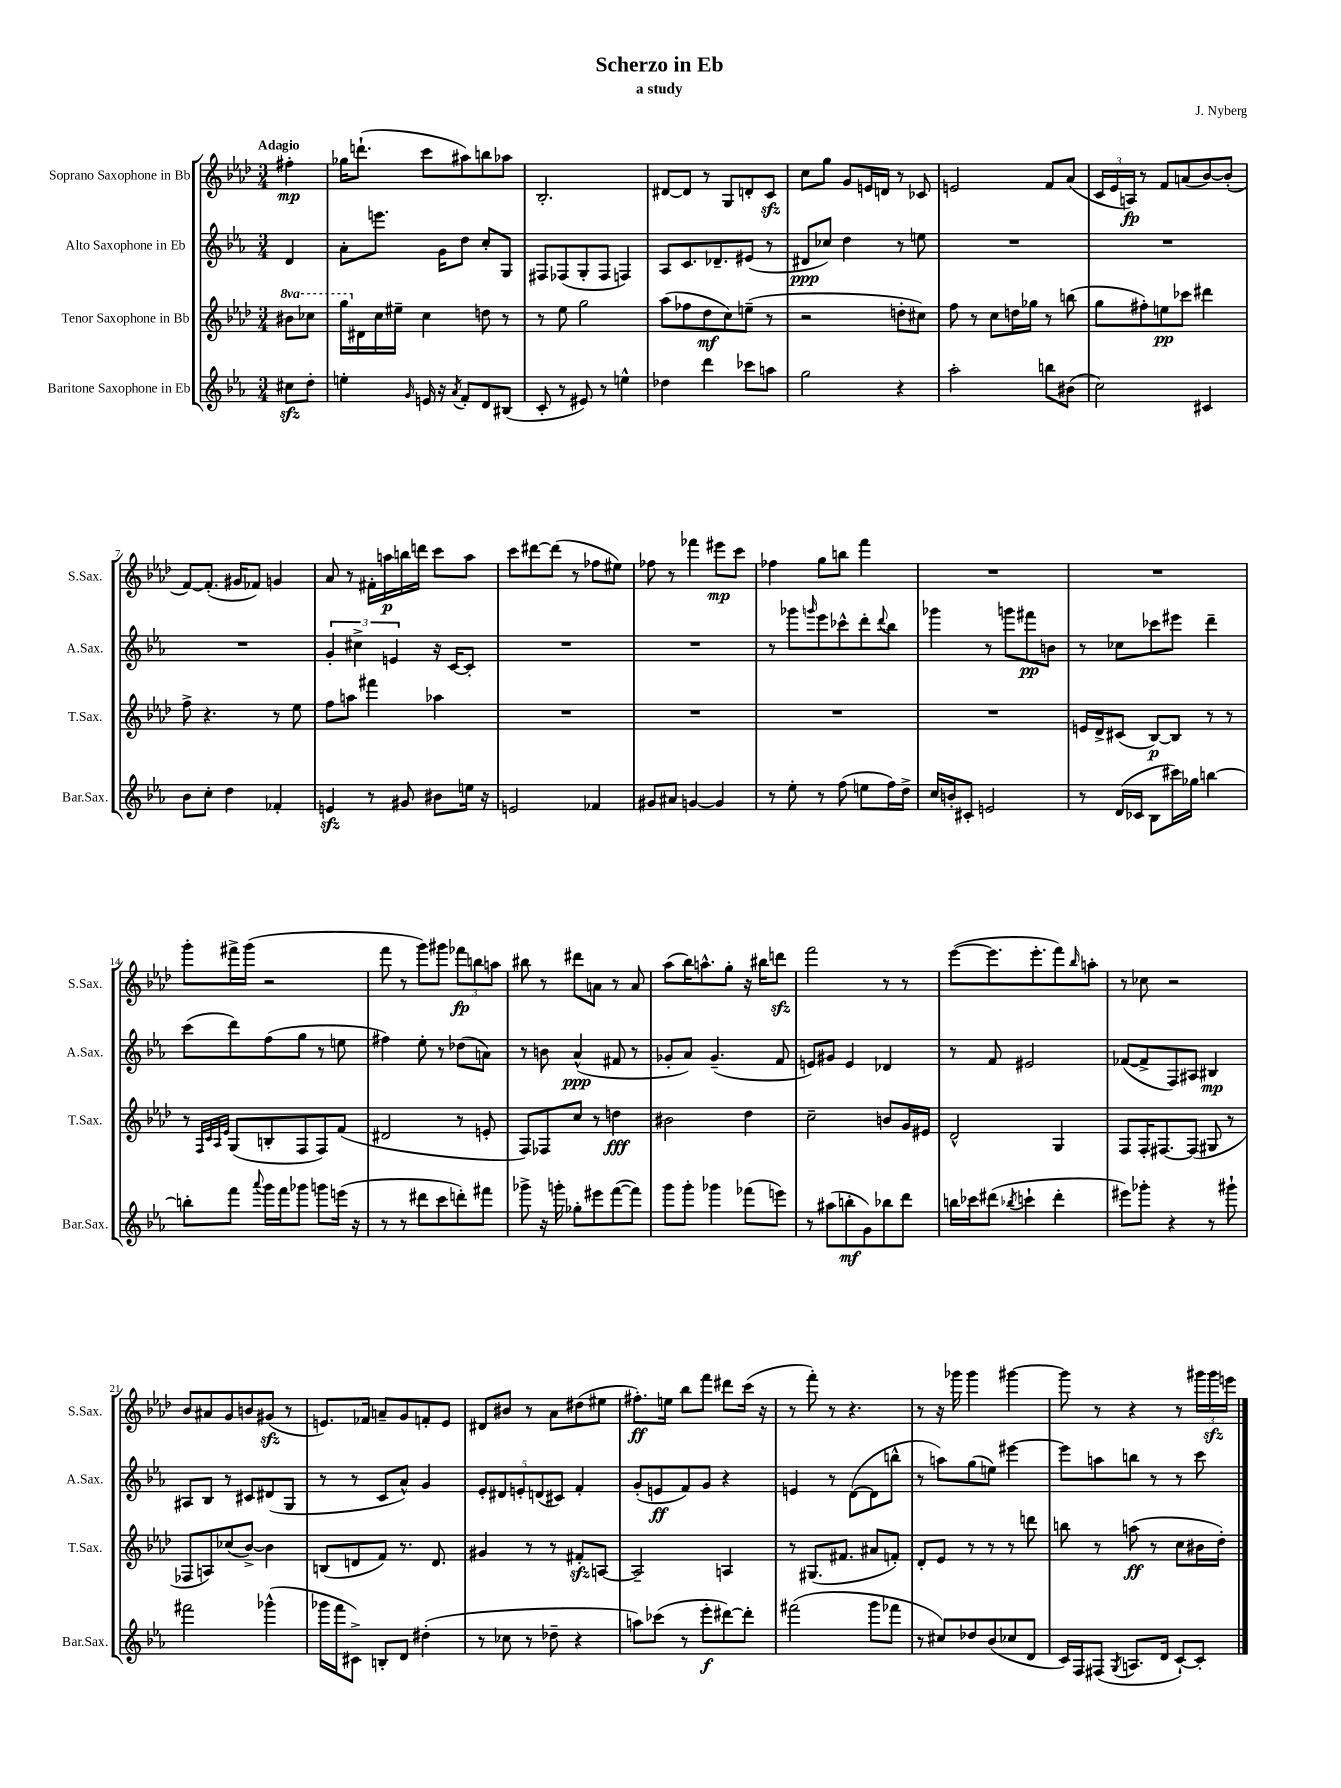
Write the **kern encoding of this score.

**kern	**kern	**kern	**kern
*staff4	*staff3	*staff2	*staff1
*clefG2	*clefG2	*clefG2	*clefG2
*k[b-e-a-]	*k[b-e-a-d-]	*k[b-e-a-]	*k[b-e-a-d-]
*M3/4	*M3/4	*M3/4	*M3/4
8cc#\L	8bb#\L	4d/	4ff#'\
8dd'\J	8ccc-\J	.	.
=	=	=	=
4ee'\	16ggg\LL	8a-'\L	16gg-\LK
.	16d#\	.	(8.ddd`\J
.	16cc\	8.eee\J	.
.	16ee#~\JJ	.	.
16qqg/	.	.	.
16e/	4cc\	.	8ccc\L
16r	.	16g\LK	.
8qa-/	.	.	.
8f'/L	.	8dd\J	8aa#\)
8d/	8dd\	8cc'/L	8bb\
(8B#/J	8r	8G/J	8aa-\J
=	=	=	=
8c'/	8r	8F#/L	2.B-'/
8r	8ee-\	(8F-/	.
8e#/)	2gg\	8G'/	.
8r	.	8F-/J	.
4ee^^\	.	4F/)	.
=	=	=	=
4dd-\	(8aa-\L	8A-/L	[8d#/L
.	8ff-\	8.c/	8d#/]J
4ddd\	8dd-\	.	8r
.	.	8.d-~/	.
.	8cc\)	.	8G/L
8ccc-\L	(8ee~\J	(8e#/J	8d'/
8aa\J	8r	8r	8c/J
=	=	=	=
2gg\	2r	8d#/L	8cc\L
.	.	8cc-/J)	8gg\J
.	.	4dd\	8g/L
.	.	.	16e/L
.	.	.	16d/JJ
4r	8dd'\L	8r	8r
.	8cc#\J)	8ee\	8c-/
=	=	=	=
2aa-'\	8ff\	2.r	2e/
.	8r	.	.
.	8cc\L	.	.
.	16dd\L	.	.
.	16gg-\JJ	.	.
8bb\L	8r	.	8f/L
(8b#\J	(8bb\	.	(8a-/J
=	=	=	=
2cc\)	8gg\L	2.r	24c/LL
.	.	.	24e-/
.	.	.	24A/JJ)
.	8ff#'\)	.	8r
.	8ee\	.	8f/L
.	8ccc-\J	.	(8a/
4c#/	4ddd#\	.	[8b-/)
.	.	.	(8b-'/]J
=	=	=	=
8b-\L	8ff^\	2.r	[8f/L)
8cc'\J	4.r	.	(8.f'/]J
4dd\	.	.	.
.	.	.	16g#/LK
.	.	.	8f-/J)
4f-'/	8r	.	4g/
.	8ee-\	.	.
=	=	=	=
4e/	8ff\L	6g'/	8a-/
.	8aa\J	.	8r
.	.	6cc#^\	.
8r	4fff#\	.	16f#'\LL
.	.	.	16aa\
.	.	6e/	.
8g#/	.	.	16bb\
.	.	.	16ddd\JJ
8b#\L	4aa-\	16r	8ccc\L
.	.	[16c/LK	.
16ee\Jk	.	8c'/]J	8aa\J
16r	.	.	.
=	=	=	=
2e/	2.r	2.r	8ccc\L
.	.	.	[8ddd#\
.	.	.	(8ddd#\]J
.	.	.	8r
4f-/	.	.	8ff-\L
.	.	.	8ee#\J)
=	=	=	=
8g#/L	2.r	2.r	8ff-\
8a#/J	.	.	8r
[4g/	.	.	4fff-\
4g/]	.	.	8eee#\L
.	.	.	8ccc\J
=	=	=	=
8r	2.r	8r	4ff-\
8ee-'\	.	8ggg-\L	.
.	.	16qqggg/	.
8r	.	8eee-\	8gg\L
(8ff\	.	8ccc-^^\	8bb\J
8ee\L	.	8ddd'\	4fff\
.	.	8qqddd/	.
16ff\L)	.	8bb-\J	.
16dd^\JJ	.	.	.
=	=	=	=
16cc/LL	2.r	4ggg-\	2.r
16b'/J	.	.	.
8c#'/J	.	.	.
2e/	.	8r	.
.	.	8ggg\L	.
.	.	8fff#\	.
.	.	8b\J	.
=	=	=	=
8r	16e/LL	8r	2.r
.	16d-^/J	.	.
(16d/LL	(8c#/J	8cc-\L	.
16c-/JJ	.	.	.
8B-\L	[8B-/L)	8ccc-\	.
16ccc#\L)	8B-/]J	8eee#\J	.
16gg-\JJ	.	.	.
[4bb\	8r	4ddd~\	.
.	8r	.	.
=	=	=	=
8bb'\]L	8r	(8ccc\L	8ggg'\L
.	32qqF/LLL	.	.
.	32qqc/	.	.
.	32qqA-/	.	.
.	32qqe-/JJJ	.	.
8fff\J	(8G/L	8ddd\)	16fff#^\L
.	.	.	(16ggg\JJ
8qqaaa-/	.	.	.
16ggg\LL	8B'/	(8ff\	2r
16fff\J	.	.	.
8ggg-\J	8F/	8gg\J	.
8ggg\L	8F/)	8r	.
(16eee\Jk	(8f/J	8ee\	.
16r	.	.	.
=	=	=	=
8r	2d#/	4ff#\)	8fff\
8r	.	.	8r
8ddd#\L	.	8ee-'\	8ggg\L)
8ccc\	.	8r	8ggg#\J
8ddd'\)	8r	(8dd-\L	12fff-\L
.	.	.	12bb\
8fff#\J	8e'/	8a\J)	.
.	.	.	12aa\J
=	=	=	=
8ggg-^\	8F/L)	8r	8bb#\
16r	8F-/	8b\	8r
16ggg'\	.	.	.
8gg-'\L	8cc/J	(4a-^^/	8ddd#\L
8eee#\	8r	.	8a\J
([8fff\	4dd\	8f#/	8r
8fff\]J)	.	8r	8a/
=	=	=	=
8ggg\L	2b#\	8g-'/L	(8aa-\L
8ggg'\J	.	8a-/J)	16bb-\K)
.	.	.	8.aa^^\
4ggg-\	.	(4.g-~/	.
.	.	.	8gg'\J
(8fff-\L	4dd-\	.	16r
.	.	.	16bb#\LK
8eee\J)	.	8f/	8ddd\J
=	=	=	=
8r	2cc~\	8e/L)	2fff\
(8aa#\L	.	8g#/J	.
8bb'\	.	4e/	.
8g\)	.	.	.
8bb-\	8b/L	4d-/	8r
8ddd\J	16g/L	.	8r
.	16e#/JJ	.	.
=	=	=	=
16bb\LL	2d-^^/	8r	([8eee-\L
16ccc-\J	.	.	.
(8ddd#\J	.	8f/	8.eee-\]
8qbb-/	.	.	.
4ccc`\	.	2e#/	.
.	.	.	8.eee-'\
4ddd#'\	4G/	.	8fff\)
.	.	.	16qqbb-/
.	.	.	8aa'\J
=	=	=	=
8eee#\L)	8F/L	([8f-/L	8r
8ggg-'\J	16F'/K	8f-^/]	8cc-\
.	[8.F#/	.	.
4r	.	8F/)	2r
.	(8F#/]J	8A#/J	.
8r	8G#/	4B#/	.
8ggg#`\	8r	.	.
=	=	=	=
2fff#\	8F-/L	8A#/L	8b-/L
.	8A/)	8B-/J	8a#/
.	(8cc-/	8r	8g/
.	[8b-^/J)	8c#/L	8b/
(4ggg-^^\	4b-\]	(8d#/	(8g#/J
.	.	8G/J	8r
=	=	=	=
16ggg-\LL	(8B/L	8r	8.e/L)
16fff\J	.	.	.
8c#^\J)	8d/	8r	.
.	.	.	16f-/Jk
8B'/L	8f/J)	8c/L	8a~/L
8d/J	8.r	8a-^^/J)	8g/
(4dd#'\	.	4g/	8f'/
.	8.d/	.	.
.	.	.	8e/J
=	=	=	=
8r	4g#/	10e-'/L	8d#/L
.	.	10d#/	.
8cc-\	.	.	8b#/J
.	.	10e'/	.
8r	8r	.	8r
.	.	(10d/	.
8dd-~\	8r	.	8a-\L
.	.	10c#/J)	.
4r	8f#'/L	4f'/	(8dd#\
.	[8A/J	.	8ee#\J
=	=	=	=
8aa\L)	2A~/]	(8g'/L	8.ff#'\L)
(8ccc-\J	.	8e/	.
.	.	.	16ee\Jk
8r	.	8f/)	8bb-\L
8eee-'\L	.	8g/J	8fff\J
[8ddd#\)	4A/	4r	8ddd#\L
8ddd#'\]J	.	.	(16ccc\Jk
.	.	.	16r
=	=	=	=
(2fff#\	8r	4e/	8r
.	(8.G#/L	.	8fff'\)
.	.	8r	8r
.	8.f#/J	.	.
.	.	([8d\L	4.r
8ggg\L	8a#/L	8d\]	.
8fff-\J	8f'/J)	8bb^^\J	.
=	=	=	=
8r	8d-'/L	8r	8r
8cc#/L)	8e-/J	8aa\L)	16r
.	.	.	16ggg-\
8dd-/	8r	(8gg\	4ggg-\
(8b-/	8r	8ee\J)	.
8cc-/	8r	[4eee#\	[4ggg#\
8d/J	8ddd\	.	.
=	=	=	=
16c/LL)	8bb\	8eee#\]L	8ggg#\]
16F/J	.	.	.
(8F#/J	8r	8aa\	8r
8qG/	.	.	.
8.A/L	(8aa\	8bb\J	4r
.	8r	8r	.
16d/Jk	.	.	.
[8c`/L)	8cc\L	8r	8r
8c'/]J	16b#\L	8ccc\	24ggg#\LL
.	.	.	24ggg#\
.	16dd-'\JJ)	.	.
.	.	.	24eee\JJ
==	==	==	==
*-	*-	*-	*-
